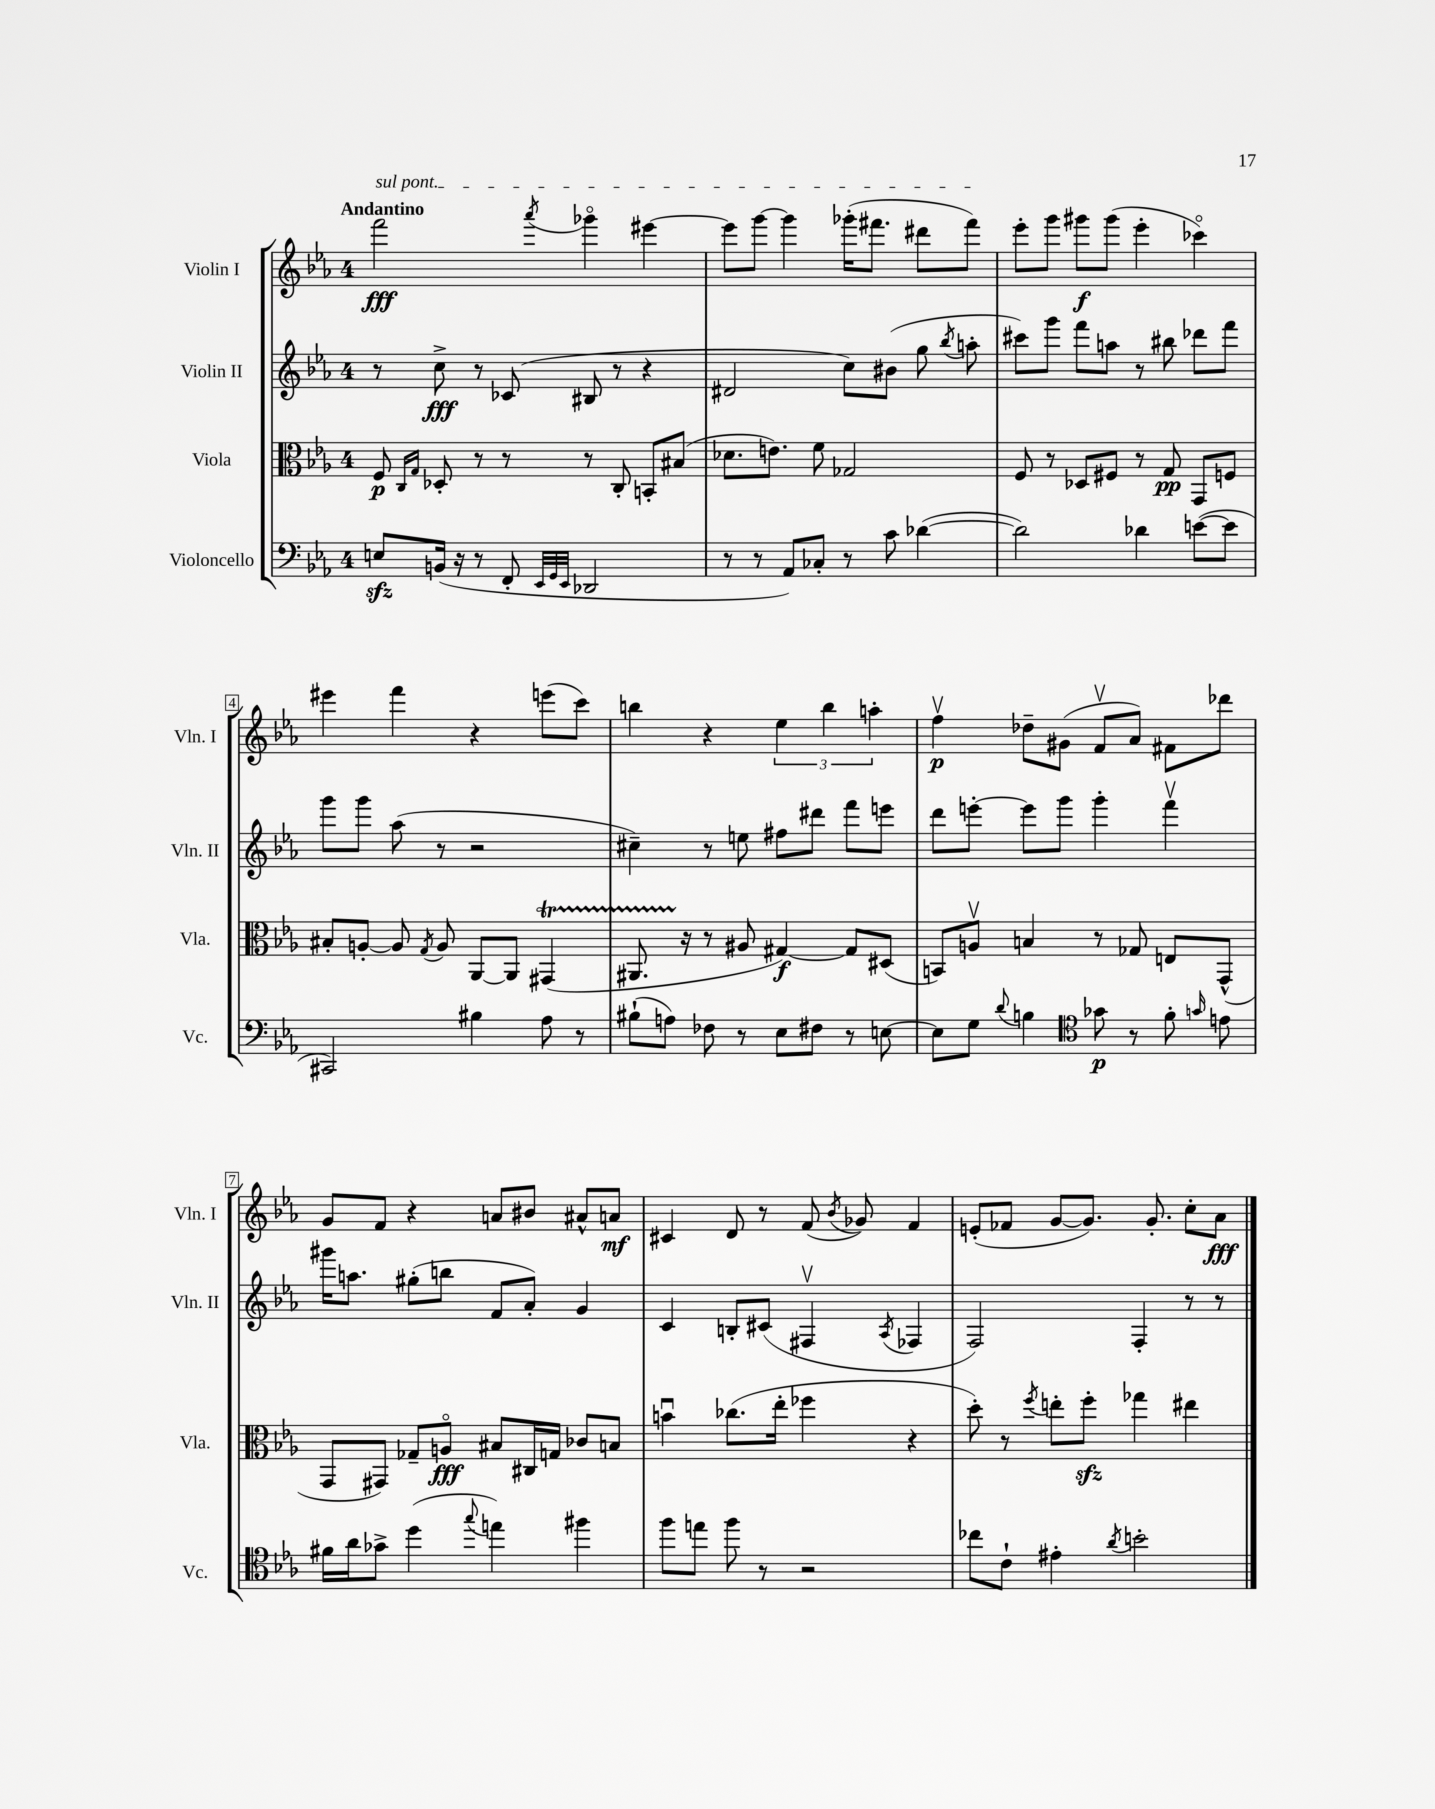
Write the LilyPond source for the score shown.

<<
\new StaffGroup <<
\new Staff = "s0" \with { instrumentName = "Violin I" shortInstrumentName = "Vln. I" } {
    \clef treble \key ees \major \once \override Staff.TimeSignature.style = #'single-digit \time 4/4 \tempo "Andantino"
    \autoBeamOff \once \override TextSpanner.bound-details.left.text = \markup { \italic "sul pont." } f'''2\fff\startTextSpan \acciaccatura { aes'''8 } ges'''4\flageolet eis'''4~ |
    eis'''8[ g'''8]~ g'''4 ges'''16[-.( fis'''8.] dis'''8[ fis'''8]\stopTextSpan) |
    ees'''8[-. g'''8] gis'''8[\f gis'''8]( ees'''4-. ces'''4\flageolet) |
    eis'''4 f'''4 r4 e'''8[( c'''8]) |
    b''4 r4 \tuplet 3/2 { ees''4 b''4 a''4-. } |
    f''4\upbow\p des''8[-- gis'8]( f'8[\upbow aes'8]) fis'8[ des'''8] |
    g'8[ f'8] r4 a'8[ bis'8] ais'8[-^ a'8]\mf |
    cis'4 d'8 r8 f'8( \acciaccatura { bes'8 } ges'8) f'4 |
    e'8[-.( fes'8] g'8[~ g'8.]) g'8.-. c''8[-. aes'8]\fff \bar "|." |
}
\new Staff = "s1" \with { instrumentName = "Violin II" shortInstrumentName = "Vln. II" } {
    \clef treble \key ees \major \once \override Staff.TimeSignature.style = #'single-digit \time 4/4
    \autoBeamOff r8 c''8->\fff r8 ces'8( bis8 r8 r4 |
    dis'2 c''8[) bis'8]( g''8 \acciaccatura { bes''8 } a''8-. |
    cis'''8[) g'''8] f'''8[ a''8] r8 bis''8 des'''8[ f'''8] |
    g'''8[ g'''8] aes''8( r8 r2 |
    cis''4--) r8 e''8 fis''8[ dis'''8] f'''8[ e'''8] |
    d'''8[ e'''8]~-. e'''8[ g'''8] g'''4-. f'''4\upbow |
    gis'''16[ a''8.] gis''8[-.( b''8] f'8[ aes'8]-.) g'4 |
    c'4 b8[-. cis'8]( fis4\upbow \acciaccatura { aes8 } fes4 |
    f2) f4-. r8 r8 \bar "|." |
}
\new Staff = "s2" \with { instrumentName = "Viola" shortInstrumentName = "Vla." } {
    \clef alto \key ees \major \once \override Staff.TimeSignature.style = #'single-digit \time 4/4
    \autoBeamOff f8\p \grace { c16[ g16] } des8-. r8 r8 r8 c8-. b,8[-. bis8]( |
    des'8.[ e'8.]) f'8 ges2 |
    f8 r8 des8[ fis8] r8 g8\pp g,8[ f8] |
    bis8[-. a8]~-. a8 \acciaccatura { g8 } a8 aes,8[~ aes,8] gis,4\startTrillSpan( |
    ais,8. r16\stopTrillSpan r8 ais8 gis4~\f) gis8[ dis8]( |
    b,8[) a8]\upbow b4 r8 ges8 e8[ g,8]-^( |
    g,8[ gis,8]) ges8[-- a8]\flageolet\fff bis8[ cis16 g16] ces'8[ b8] |
    b'4\downbow ces''8.[( ees''16]-. fes''4 r4 |
    d''8-.) r8 \acciaccatura { f''8 } e''8[-. f''8]-.\sfz ges''4 eis''4 \bar "|." |
}
\new Staff = "s3" \with { instrumentName = "Violoncello" shortInstrumentName = "Vc." } {
    \clef bass \key ees \major \once \override Staff.TimeSignature.style = #'single-digit \time 4/4
    \autoBeamOff e8[\sfz b,16]( r16 r8 f,8-. \grace { ees,32[ g,32 ees,32] } des,2 |
    r8 r8 aes,8[) ces8]-. r8 c'8 des'4~( |
    des'2) des'4 e'8[~( e'8] |
    cis,2) bis4 aes8 r8 |
    bis8[-!( a8]) fes8 r8 ees8[ fis8] r8 e8~ |
    e8[ g8] \appoggiatura { d'8 } b4 \clef tenor ges'8\p r8 f'8-. \grace { g'16 } e'8 |
    fis'16[ aes'16 ges'8]-> d''4( \appoggiatura { g''8 } e''4) fis''4 |
    f''8[ e''8] f''8 r8 r2 |
    ces''8[ c'8]-! eis'4-. \acciaccatura { aes'8 } b'2-. \bar "|." |
}
>>
>>
\layout { \context { \Score \override BarNumber.stencil = #(make-stencil-boxer 0.1 0.3 ly:text-interface::print) } }
